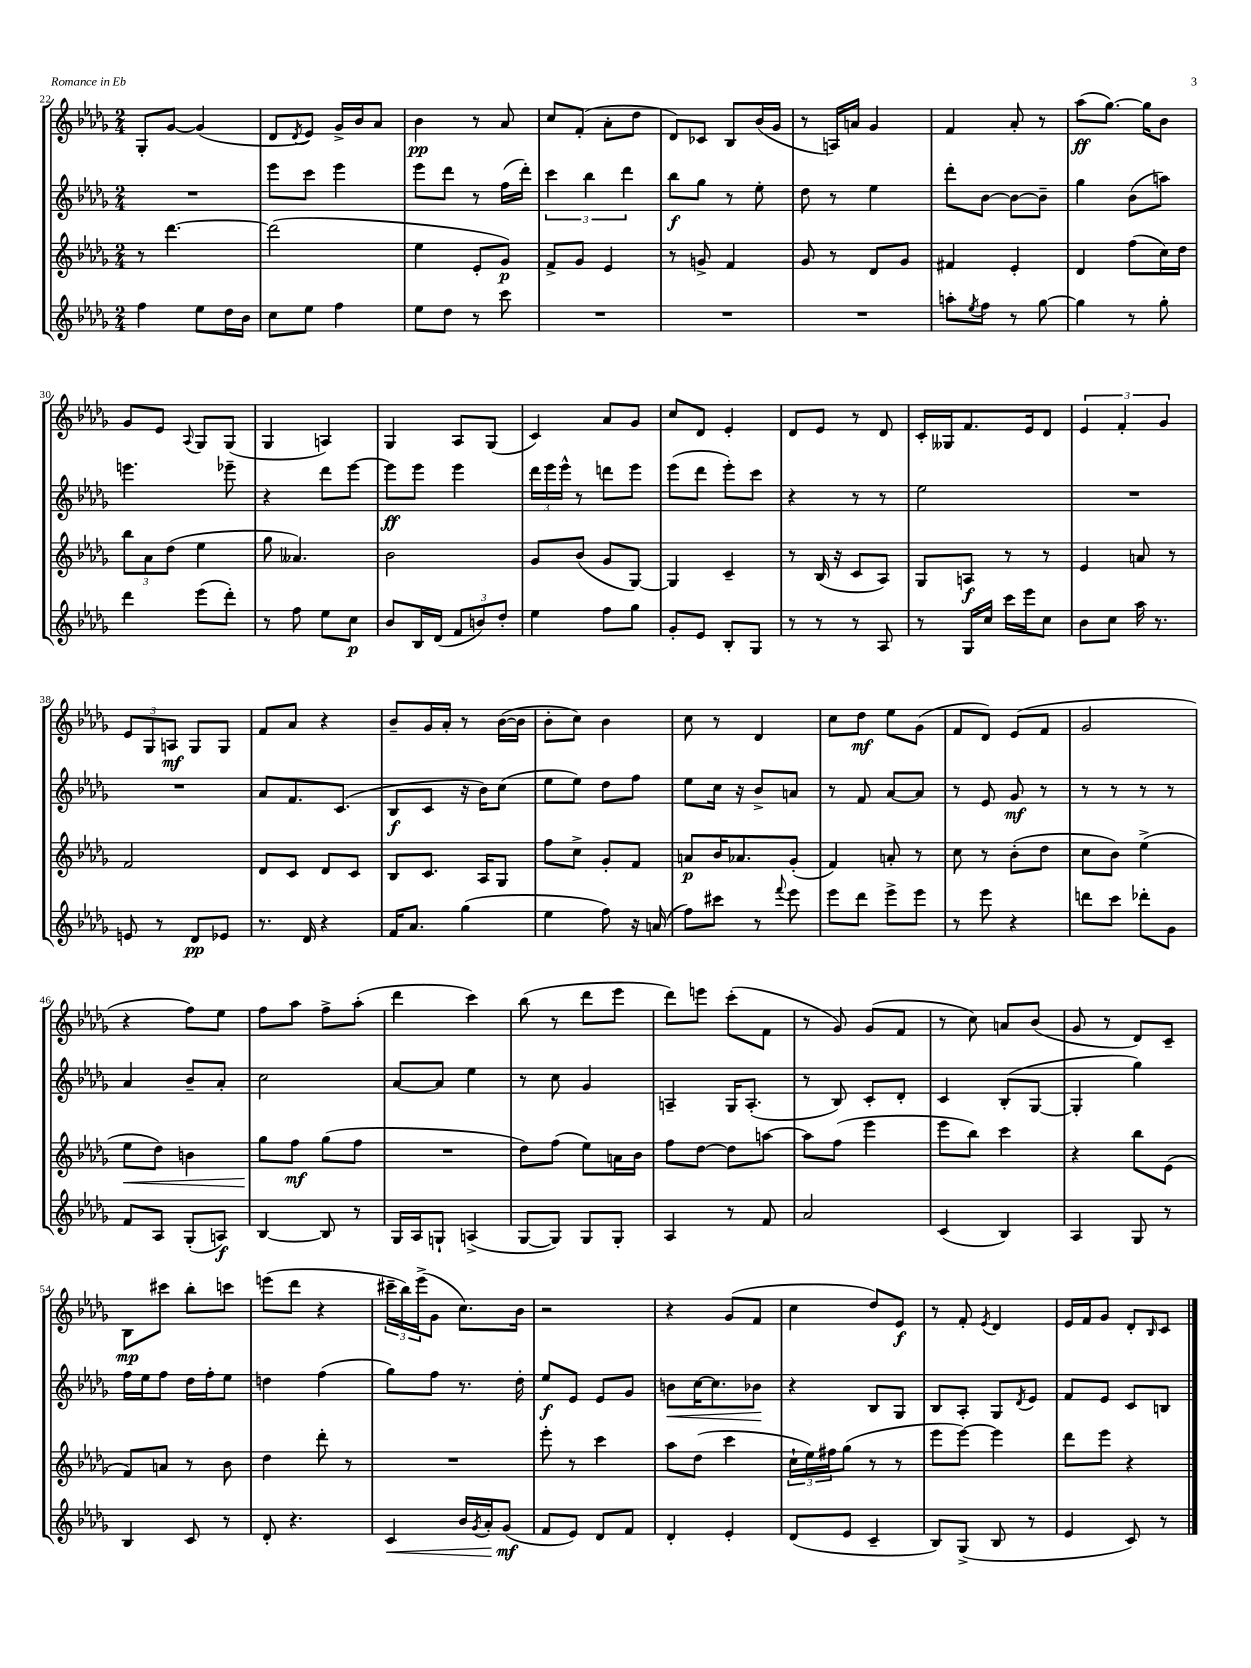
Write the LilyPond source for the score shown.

<<
\new StaffGroup <<
\new Staff = "s0" {
    \clef treble \key des \major \numericTimeSignature \time 2/4
    ges8-. ges'8~ ges'4( |
    des'8 \acciaccatura { des'8 } ees'8) ges'16-> bes'16 aes'8 |
    bes'4\pp r8 aes'8 |
    c''8 f'8-.( aes'8-. des''8 |
    des'8) ces'8 bes8 bes'16( ges'16 |
    r8 a16) a'16 ges'4 |
    f'4 aes'8-. r8 |
    aes''8\ff( ges''8.~) ges''16 bes'8 |
    ges'8 ees'8 \appoggiatura { aes8 } ges8 ges8( |
    ges4 a4) |
    ges4 aes8 ges8( |
    c'4) aes'8 ges'8 |
    c''8 des'8 ees'4-. |
    des'8 ees'8 r8 des'8 |
    c'16-. geses16 f'8. ees'16 des'8 |
    \tuplet 3/2 { ees'4 f'4-. ges'4 } |
    \tuplet 3/2 { ees'8 ges8 a8\mf } ges8 ges8 |
    f'8 aes'8 r4 |
    bes'8-- ges'16 aes'16-. r8 bes'16~( bes'16 |
    bes'8-. c''8) bes'4 |
    c''8 r8 des'4 |
    c''8 des''8\mf ees''8 ges'8( |
    f'8 des'8) ees'8( f'8 |
    ges'2 |
    r4 f''8) ees''8 |
    f''8 aes''8 f''8-> aes''8-.( |
    des'''4 c'''4) |
    bes''8( r8 des'''8 ees'''8 |
    des'''8) e'''8 c'''8-.( f'8 |
    r8 ges'8) ges'8( f'8 |
    r8 c''8) a'8 bes'8( |
    ges'8 r8 des'8) c'8-- |
    bes8\mp cis'''8 bes''8-. c'''8 |
    e'''8( des'''8 r4 |
    \tuplet 3/2 { cis'''16-- bes''16) ees'''16->( } ges'8 c''8.) bes'16 |
    r2 |
    r4 ges'8( f'8 |
    c''4 des''8) ees'8\f |
    r8 f'8-. \acciaccatura { ees'8 } des'4 |
    ees'16 f'16 ges'8 des'8-. \grace { bes16 } c'8 \bar "|." |
}
\new Staff = "s1" {
    \clef treble \key des \major \numericTimeSignature \time 2/4
    R2 |
    ees'''8 c'''8 ees'''4 |
    ees'''8 des'''8 r8 f''16( des'''16-.) |
    \tuplet 3/2 { c'''4 bes''4 des'''4 } |
    bes''8\f ges''8 r8 ees''8-. |
    des''8 r8 ees''4 |
    des'''8-. bes'8~ bes'8~ bes'8-- |
    ges''4 bes'8( a''8) |
    e'''4. ees'''8-- |
    r4 des'''8 ees'''8~ |
    ees'''8\ff ees'''8 ees'''4 |
    \tuplet 3/2 { des'''16 ees'''16 ees'''16-^ } r8 d'''8 ees'''8 |
    ees'''8( des'''8 ees'''8-.) c'''8 |
    r4 r8 r8 |
    ees''2 |
    R2 |
    R2 |
    aes'8 f'8. c'8.( |
    bes8\f c'8 r16 bes'16) c''8( |
    ees''8 ees''8) des''8 f''8 |
    ees''8 c''16 r16 bes'8-> a'8 |
    r8 f'8 aes'8~ aes'8 |
    r8 ees'8 ges'8\mf r8 |
    r8 r8 r8 r8 |
    aes'4 bes'8-- aes'8-. |
    c''2 |
    aes'8~ aes'8 ees''4 |
    r8 c''8 ges'4 |
    a4-- ges16 a8.-.( |
    r8 bes8) c'8-. des'8-. |
    c'4 bes8-.( ges8~ |
    ges4-. ges''4) |
    f''16 ees''16 f''8 des''16 f''16-. ees''8 |
    d''4 f''4( |
    ges''8) f''8 r8. des''16-. |
    ees''8\f ees'8 ees'8 ges'8 |
    b'8\< c''16~ c''8. bes'8\! |
    r4 bes8 ges8 |
    bes8 aes8-. ges8 \acciaccatura { des'8 } ees'8 |
    f'8 ees'8 c'8 b8 \bar "|." |
}
\new Staff = "s2" {
    \clef treble \key des \major \numericTimeSignature \time 2/4
    r8 des'''4.~ |
    des'''2( |
    ees''4 ees'8-. ges'8\p) |
    f'8-> ges'8 ees'4 |
    r8 g'8-> f'4 |
    ges'8 r8 des'8 ges'8 |
    fis'4 ees'4-. |
    des'4 f''8( c''16) des''16 |
    \tuplet 3/2 { bes''8 aes'8 des''8( } ees''4 |
    ges''8 aeses'4.) |
    bes'2 |
    ges'8 bes'8( ges'8 ges8~) |
    ges4 c'4-- |
    r8 bes16( r16 c'8 aes8) |
    ges8 a8\f r8 r8 |
    ees'4 a'8 r8 |
    f'2 |
    des'8 c'8 des'8 c'8 |
    bes8 c'8. aes16 ges8 |
    f''8 c''8-> ges'8-. f'8 |
    a'8\p bes'16 aes'8. ges'8-.( |
    f'4) a'8-. r8 |
    c''8 r8 bes'8-.( des''8 |
    c''8 bes'8) ees''4->( |
    ees''8\< des''8) b'4 |
    ges''8\! f''8\mf ges''8( f''8 |
    R2 |
    des''8) f''8( ees''8) a'16 bes'16 |
    f''8 des''8~ des''8 a''8~ |
    a''8 f''8( ees'''4 |
    ees'''8 bes''8) c'''4 |
    r4 bes''8 ees'8( |
    f'8) a'8 r8 bes'8 |
    des''4 des'''8-. r8 |
    R2 |
    ees'''8-. r8 c'''4 |
    aes''8 des''8( c'''4 |
    \tuplet 3/2 { c''16-! ees''16) fis''16 } ges''8( r8 r8 |
    ees'''8 ees'''8~) ees'''4 |
    des'''8 ees'''8 r4 \bar "|." |
}
\new Staff = "s3" {
    \clef treble \key des \major \numericTimeSignature \time 2/4
    f''4 ees''8 des''16 bes'16 |
    c''8 ees''8 f''4 |
    ees''8 des''8 r8 c'''8 |
    R2 |
    R2 |
    R2 |
    a''8-. \acciaccatura { ees''8 } f''8 r8 ges''8~ |
    ges''4 r8 ges''8-. |
    des'''4 ees'''8( des'''8-.) |
    r8 f''8 ees''8 c''8\p |
    bes'8 bes16 des'16( \tuplet 3/2 { f'8 b'8) des''8-. } |
    ees''4 f''8 ges''8 |
    ges'8-. ees'8 bes8-. ges8 |
    r8 r8 r8 aes8 |
    r8 ges16 c''16 c'''16 ees'''16 c''8 |
    bes'8 c''8 aes''16 r8. |
    e'8 r8 des'8\pp ees'8 |
    r8. des'16 r4 |
    f'16 aes'8. ges''4( |
    ees''4 f''8) r16 a'16( |
    f''8) cis'''8 r8 \appoggiatura { f'''8 } ees'''8 |
    ees'''8 des'''8 ees'''8-> ees'''8 |
    r8 ees'''8 r4 |
    d'''8 c'''8 des'''8-. ges'8 |
    f'8 aes8 ges8-.( a8\f) |
    bes4~ bes8 r8 |
    ges16 aes16 g8-! a4->( |
    ges8~ ges8) ges8 ges8-. |
    aes4 r8 f'8 |
    aes'2 |
    c'4( bes4) |
    aes4 ges8 r8 |
    bes4 c'8 r8 |
    des'8-. r4. |
    c'4\< bes'16 \acciaccatura { ges'8 } aes'16-. ges'8\mf\!( |
    f'8 ees'8) des'8 f'8 |
    des'4-. ees'4-. |
    des'8( ees'8 c'4-- |
    bes8) ges8->( bes8 r8 |
    ees'4 c'8) r8 \bar "|." |
}
>>
>>
\layout { \context { \Score currentBarNumber = #22 } }
